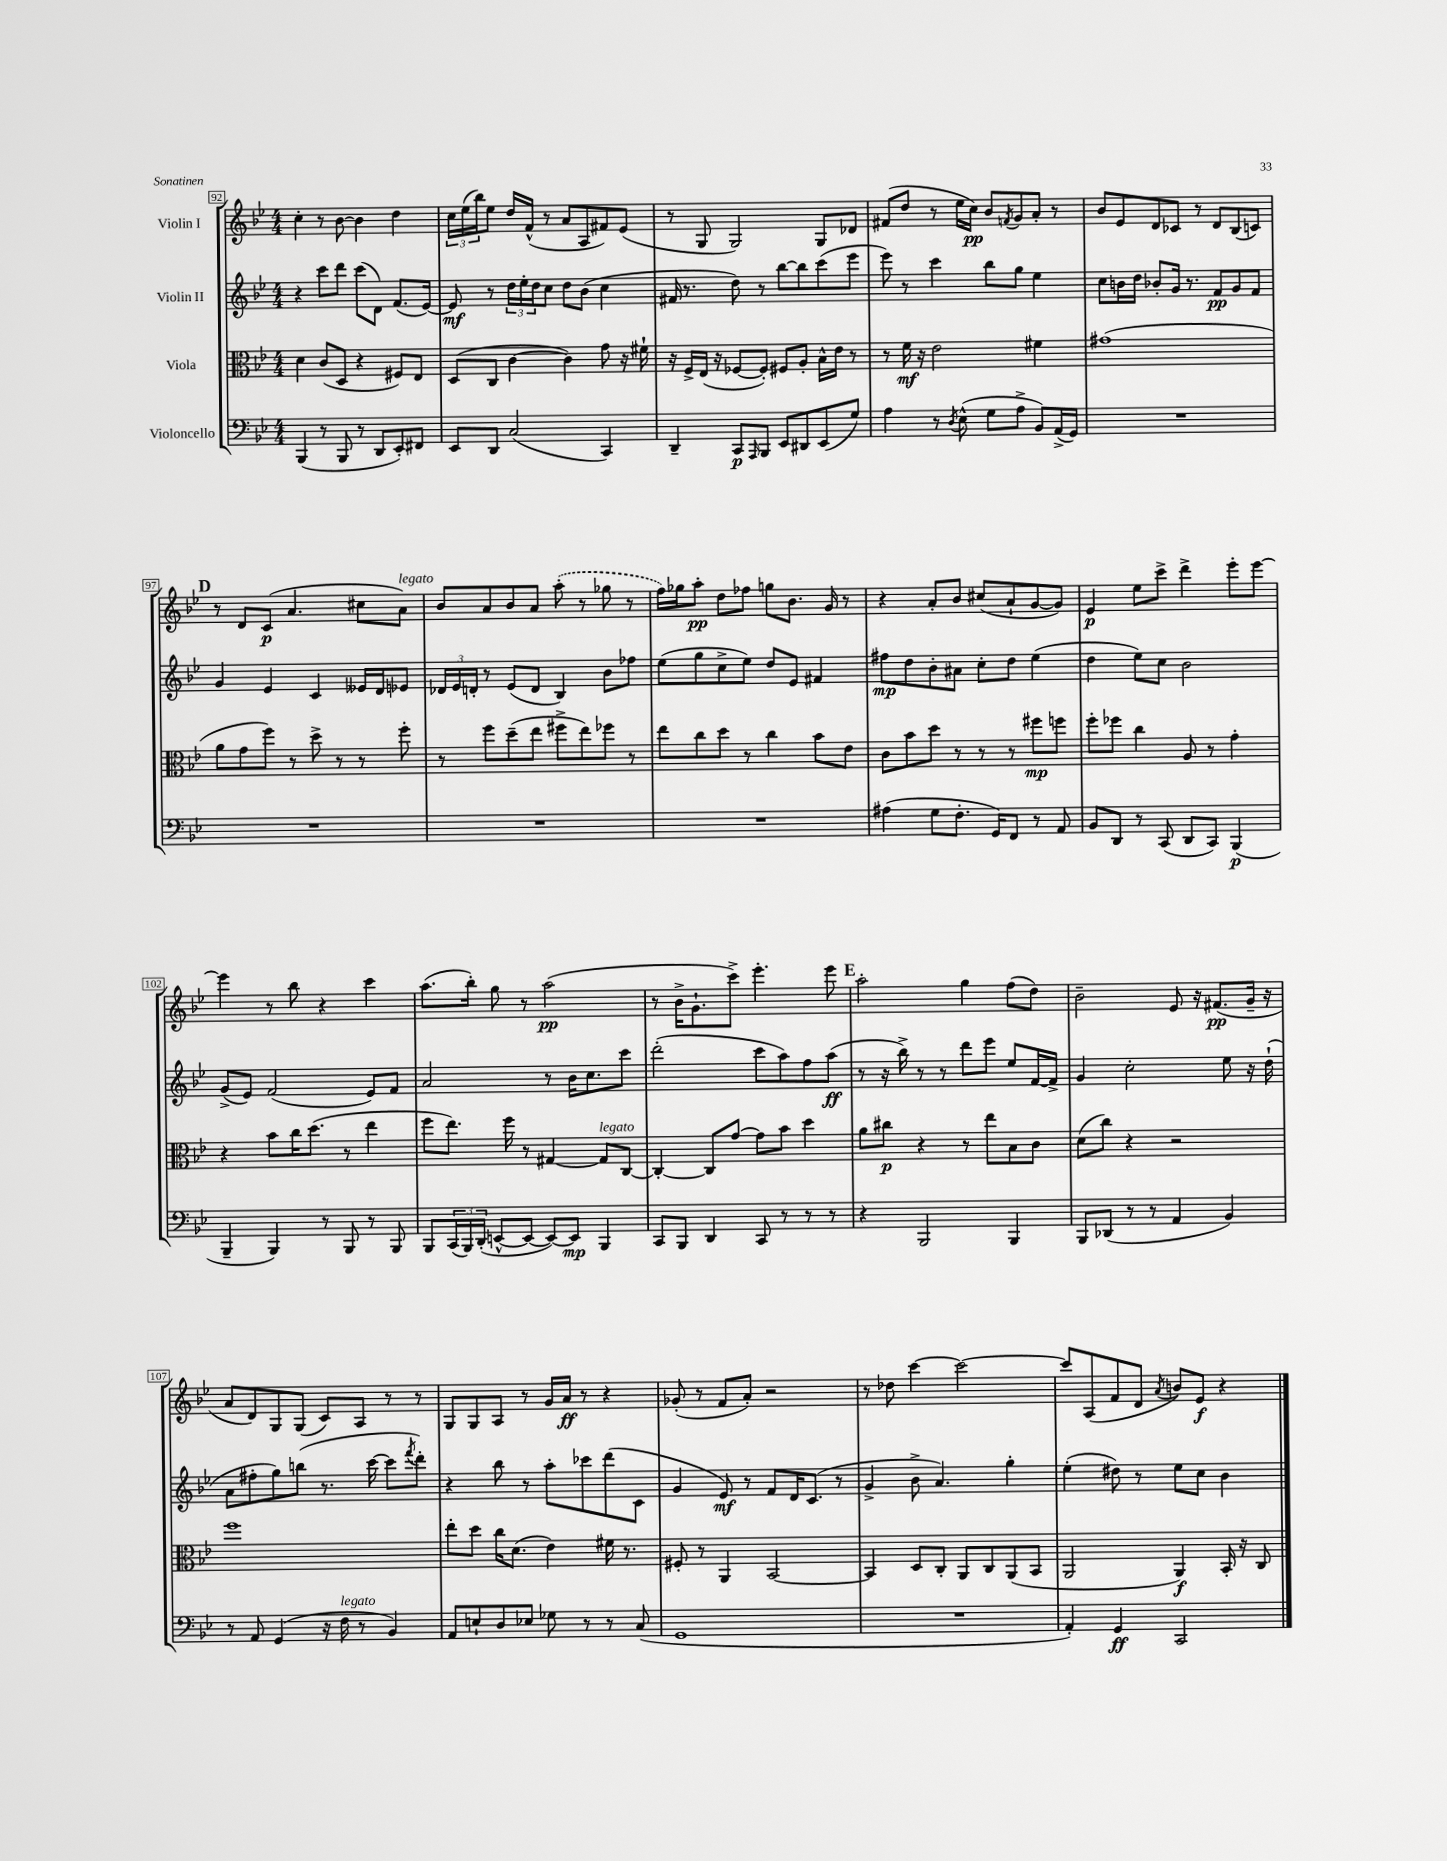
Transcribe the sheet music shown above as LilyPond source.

<<
\new StaffGroup <<
\new Staff = "s0" \with { instrumentName = "Violin I" } {
    \clef treble \key bes \major \numericTimeSignature \time 4/4
    c''4-. r8 bes'8~ bes'4 d''4 |
    \tuplet 3/2 { c''16 ees''16( bes''16) } ees''8 d''16 f'16-^( r8 a'8 a8 fis'8) ees'8( |
    r8 g8 g2) g8 des'8 |
    fis'8( d''8 r8 ees''16 c''16\pp) bes'8 \acciaccatura { f'8 } g'8 a'8-. r8 |
    bes'8 ees'8 d'8 ces'8 r8 d'8 bes8( c'8) |
    \mark \markup { \bold "D" } r8 d'8 c'8\p( a'4. cis''8 a'8^\markup { \italic "legato" }) |
    bes'8 a'8 bes'8 a'8 \once \slurDashed a''8-.( r8 ges''8 r8 |
    f''16) ges''16 a''8-.\pp d''8 fes''8 g''8 bes'8. g'16 r8 |
    r4 a'8-. bes'8 cis''8( a'8-! g'8~ g'8) |
    ees'4\p ees''8 c'''8-> d'''4-> ees'''8-. ees'''8~ |
    ees'''4 r8 bes''8 r4 c'''4 |
    a''8.( bes''16-.) g''8 r8 a''2\pp( |
    r8 bes'16-> g'8.-! c'''8->) ees'''4.-. ees'''8 |
    \mark \markup { \bold "E" } a''2-. g''4 f''8( d''8) |
    bes'2-- ees'8 r16 fis'8.\pp( g'16-- r16 |
    a'8 d'8) g8 g8( c'8) a8 r8 r8 |
    g8 g8 a8 r8 g'16 a'16\ff r8 r4 |
    ges'8-.( r8 f'8 a'8-.) r2 |
    r8 des''8 c'''4~ c'''2~ |
    c'''8 a8( f'8 d'8 \acciaccatura { a'8 } b'8) ees'8\f r4 \bar "|." |
}
\new Staff = "s1" \with { instrumentName = "Violin II" } {
    \clef treble \key bes \major \numericTimeSignature \time 4/4
    r4 c'''8 d'''8 c'''8( d'8) f'8.( ees'16~) |
    ees'8\mf r8 \tuplet 3/2 { d''16 ees''16-. d''16 } c''8 d''8 bes'8( c''4 |
    fis'16 r8. d''8) r8 bes''8~ bes''8 c'''8( ees'''8 |
    ees'''8) r8 c'''4 bes''8 g''8 ees''4 |
    c''8 b'16 d''16 bes'8-. g'16 r8. f'8\pp g'8 f'8 |
    \mark \markup { \bold "D" } g'4 ees'4 c'4 eeses'16 d'16 ees'8 |
    \tuplet 3/2 { des'16 ees'16 d'16-. } r8 ees'8( d'8 bes4) bes'8 fes''8 |
    ees''8( g''8 c''8-> ees''8) d''8 ees'8 fis'4 |
    fis''8\mp d''8 bes'8-. ais'8 c''8-. d''8 ees''4( |
    d''4 ees''8) c''8 bes'2 |
    g'8->( ees'8) f'2( ees'8) f'8 |
    a'2 r8 bes'16 c''8. c'''8 |
    d'''2-.( c'''8 a''8) f''8 a''8\ff( |
    \mark \markup { \bold "E" } r8 r16 bes''16->) r8 r8 d'''8 ees'''8 ees''8 f'16~ f'16-> |
    g'4 c''2-. ees''8 r16 d''16-!( |
    a'8 fis''8-. g''8) b''8( r8. c'''16~ c'''8 \acciaccatura { f'''8 } d'''8-.) |
    r4 bes''8 r8 a''8-. ces'''8 d'''8( c'8 |
    g'4 ees'8\mf) r8 f'8 d'16 c'8.( r8 |
    g'4-> bes'8-> a'4.) g''4-. |
    ees''4-.( dis''8) r8 ees''8 c''8 bes'4 \bar "|." |
}
\new Staff = "s2" \with { instrumentName = "Viola" } {
    \clef alto \key bes \major \numericTimeSignature \time 4/4
    d'4 c'8( d8 r4 fis8) ees8 |
    d8( c8 c'4~ c'4) g'8 r16 fis'16-! |
    r16 f16-> ees16( r16 fes8~ fes8-.) fis8 a8-. bes16-^ ees'16 r8 |
    r8 f'16\mf r16 ees'2 fis'4 |
    gis'1( |
    \mark \markup { \bold "D" } a'8 g'8 f''8) r8 d''8-> r8 r8 f''8-. |
    r8 f''8 d''8--( ees''8 fis''8-> ees''8) fes''8 r8 |
    ees''8 c''8 d''8 r8 c''4 bes'8 ees'8 |
    c'8 bes'8 d''8 r8 r8 r8 fis''8\mp f''8 |
    f''8-. fes''8 c''4 a8 r8 g'4-. |
    r4 bes'8 c''16 d''8.( r8 ees''4 |
    f''8 ees''8.) f''16 r8 gis4~ gis8^\markup { \italic "legato" } c8~ |
    c4~-. c8 g'8~ g'8 bes'8 d''4 |
    \mark \markup { \bold "E" } a'8 cis''8\p r4 r8 ees''8 bes8 c'8 |
    d'8( c''8) r4 r2 |
    f''1 |
    ees''8-. d''8 c''16 d'8.( ees'4) fis'16 r8. |
    fis8-. r8 a,4 bes,2~ |
    bes,4 d8 c8-. a,8 c8 a,8( bes,8 |
    a,2 a,4\f) bes,16-. r16 c8 \bar "|." |
}
\new Staff = "s3" \with { instrumentName = "Violoncello" } {
    \clef bass \key bes \major \numericTimeSignature \time 4/4
    bes,,4( r8 bes,,8 r8 d,8 ees,8-.) fis,8 |
    ees,8 d,8 c2( c,4) |
    d,4-- c,8\p \grace { a,,16 } bes,,8 ees,8 dis,8 ees,8( g8) |
    a4 r8 \acciaccatura { d8 } ees8-^( g8 a8-> bes,8) a,16->( g,16) |
    R1 |
    \mark \markup { \bold "D" } R1 |
    R1 |
    R1 |
    ais4( g8 f8.-. g,16) f,8 r8 a,8 |
    bes,8 d,8 r8 c,8( d,8 c,8) bes,,4\p( |
    bes,,4-- bes,,4) r8 bes,,8 r8 bes,,8 |
    bes,,8 \tuplet 3/2 { c,16( bes,,16) d,16-.( } e,8~-^ e,8~ e,8~) e,8\mp bes,,4 |
    c,8 bes,,8 d,4 c,8 r8 r8 r8 |
    \mark \markup { \bold "E" } r4 bes,,2 bes,,4 |
    bes,,8 des,8( r8 r8 a,4 bes,4) |
    r8 a,8 g,4( r16 f16^\markup { \italic "legato" } r8 bes,4) |
    a,8 e8-! d8 ees8 ges8 r8 r8 c8( |
    g,1 |
    R1 |
    a,4-.) g,4\ff c,2 \bar "|." |
}
>>
>>
\layout { \context { \Score currentBarNumber = #92 \override BarNumber.stencil = #(make-stencil-boxer 0.1 0.3 ly:text-interface::print) } }
